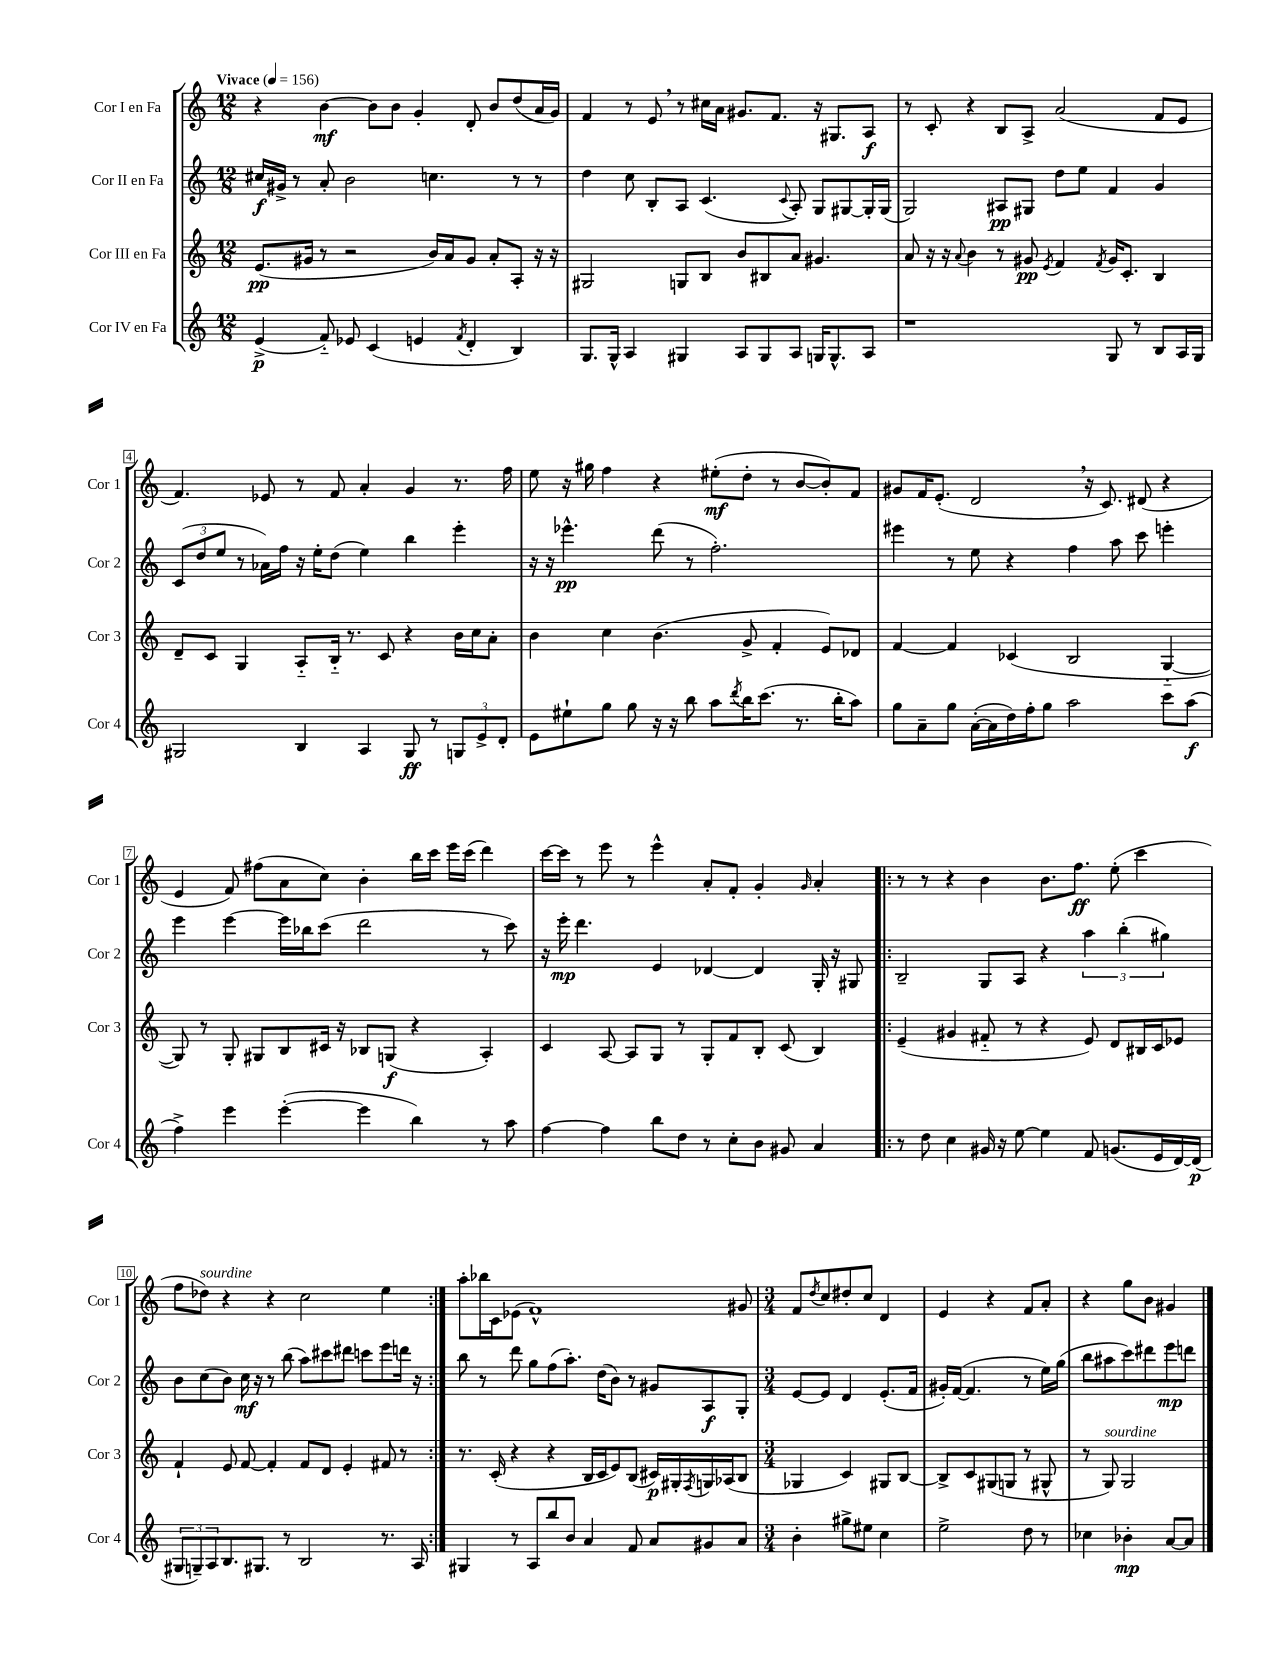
<<
\new StaffGroup <<
\new Staff = "s0" \with { instrumentName = "Cor I en Fa" shortInstrumentName = "Cor 1" } {
    \clef treble \key c \major \numericTimeSignature \time 12/8 \tempo "Vivace" 4 = 156
    r4 b'4~\mf b'8 b'8 g'4-. d'8-. b'8 d''8( a'16 g'16) |
    f'4 r8 e'8 \breathe r8 cis''16 a'16 gis'8. f'8. r16 gis8. a8\f |
    r8 c'8-. r4 b8 a8-> a'2( f'8 e'8 |
    f'4.) ees'8 r8 f'8 a'4-. g'4 r8. f''16 |
    e''8 r16 gis''16 f''4 r4 eis''8-.\mf( d''8-. r8 b'8~ b'8-.) f'8 |
    gis'8 f'16 e'8.-.( d'2 \breathe r16 c'8.) dis'8( r4 |
    e'4 f'8) fis''8( a'8 c''8) b'4-. b''16 c'''16 e'''16 c'''16( d'''4) |
    c'''16~ c'''16 r8 e'''8 r8 e'''4-^ a'8-. f'8-. g'4-. \grace { g'16 } a'4-. |
    \repeat volta 2 { r8 r8 r4 b'4 b'8. f''8.\ff e''8-.( c'''4 |
    f''8 des''8^\markup { \italic "sourdine" }) r4 r4 c''2 e''4 | }
    a''8-. bes''16 c'16 ees'8( f'1-^) gis'8 |
    \numericTimeSignature \time 3/4 f'8 \acciaccatura { d''8 } c''8 dis''8-. c''8 d'4 |
    e'4 r4 f'8 a'8-. |
    r4 g''8 b'8 gis'4 \bar "|." |
}
\new Staff = "s1" \with { instrumentName = "Cor II en Fa" shortInstrumentName = "Cor 2" } {
    \clef treble \key c \major \numericTimeSignature \time 12/8
    cis''16\f gis'16-> r8 a'8-. b'2 c''4. r8 r8 |
    d''4 c''8 b8-. a8 c'4.( \appoggiatura { c'8 } a8-.) g8 gis8~ gis16-. gis16( |
    g2) ais8\pp gis8 d''8 e''8 f'4 g'4 |
    \tuplet 3/2 { c'8( d''8 e''8 } r8 aes'16) f''16 r16 e''16-. d''8( e''4) b''4 e'''4-. |
    r16 r16 ees'''4.-^\pp d'''8( r8 f''2.-.) |
    eis'''4 r8 e''8 r4 f''4 a''8 c'''8 e'''4-. |
    e'''4 e'''4~ e'''16 bes''16 c'''8( d'''2 r8 c'''8) |
    r16 e'''16-.\mp d'''4. e'4 des'4~ des'4 g16-. r16 gis8 |
    \repeat volta 2 { b2-- g8 a8 r4 \tuplet 3/2 { a''4 b''4-.( gis''4) } |
    b'8 c''8( b'8) c''16\mf r16 r8 b''8( a''8) cis'''8 dis'''8 c'''8 e'''8 d'''16 r16 | }
    b''8 r8 d'''8 g''8 f''8( a''8.-.) d''16( b'8) r8 gis'8 a8\f g8-. |
    \numericTimeSignature \time 3/4 e'8~ e'8 d'4 e'8.-.( f'16 |
    gis'16-.) f'16~( f'4. r8 e''16) g''16( |
    b''8 ais''8 c'''8) dis'''8 e'''8\mp d'''8 \bar "|." |
}
\new Staff = "s2" \with { instrumentName = "Cor III en Fa" shortInstrumentName = "Cor 3" } {
    \clef treble \key c \major \numericTimeSignature \time 12/8
    e'8.\pp( gis'16 r8 r2 b'16) a'16 gis'8 a'8-. a8-. r16 r16 |
    gis2 g8 b8 b'8 bis8 a'8 gis'4. |
    a'8 r16 r16 \appoggiatura { a'8 } b'4 r8 gis'8\pp \acciaccatura { e'8 } f'4 \acciaccatura { f'8 } gis'16 c'8.-. b4 |
    d'8-- c'8 g4 a8-_ b16-_ r8. c'8 r4 b'16 c''16 a'8-. |
    b'4 c''4 b'4.( g'8-> f'4-. e'8) des'8 |
    f'4~ f'4 ces'4( b2 g4~-_ |
    g8) r8 g8-. gis8 b8 cis'16 r16 bes8 g8\f( r4 a4-.) |
    c'4 a8~ a8 g8 r8 g8-. f'8 b8-. c'8( b4) |
    \repeat volta 2 { e'4--( gis'4 fis'8-_ r8 r4 e'8) d'8 bis16 c'16 ees'8 |
    f'4-! e'8 f'8~ f'4-. f'8 d'8 e'4-. fis'8 r8 | }
    r8. c'16-.( r4 r4 b16 c'16 e'8) b8( cis'16\p) gis16-. \acciaccatura { f8 } g16 aes16( b8 |
    \numericTimeSignature \time 3/4 ges4 c'4) gis8 b8~ |
    b8-> c'8 gis8( g8 r8 gis8-^ |
    r8 g8^\markup { \italic "sourdine" }) g2 \bar "|." |
}
\new Staff = "s3" \with { instrumentName = "Cor IV en Fa" shortInstrumentName = "Cor 4" } {
    \clef treble \key c \major \numericTimeSignature \time 12/8
    e'4->\p( f'8-_) ees'8 c'4( e'4 \acciaccatura { f'8 } d'4-. b4) |
    g8. g16-^ a4 gis4 a8 gis8 a8 g16 g8.-^ a8 |
    r1 g8 r8 b8 a16 g16 |
    gis2 b4 a4 gis8\ff r8 \tuplet 3/2 { g8 e'8-> d'8-. } |
    e'8 eis''8-! g''8 g''8 r16 r16 b''8 a''8 \acciaccatura { d'''8 } b''16 c'''8.( r8. b''16-. a''8) |
    g''8 a'8-- g''8 a'16~-.( a'16 d''16) f''16-. g''8 a''2 c'''8 a''8\f( |
    f''4->) e'''4 e'''4~-.( e'''4 b''4) r8 a''8 |
    f''4~ f''4 b''8 d''8 r8 c''8-. b'8 gis'8 a'4 |
    \repeat volta 2 { r8 d''8 c''4 gis'16 r16 e''8~ e''4 f'8 g'8.( e'16 d'16~) d'16\p( |
    \tuplet 3/2 { gis8 g8--) a8 } b8. gis8. r8 b2 r8. a16 | }
    gis4 r8 a8 b''8 b'8 a'4 f'8 a'8 gis'8 a'8 |
    \numericTimeSignature \time 3/4 b'4-. gis''8-> eis''8 c''4 |
    e''2-> d''8 r8 |
    ces''4 bes'4-.\mp a'8~ a'8 \bar "|." |
}
>>
>>
\layout { \context { \Score \override BarNumber.stencil = #(make-stencil-boxer 0.1 0.3 ly:text-interface::print) } }
